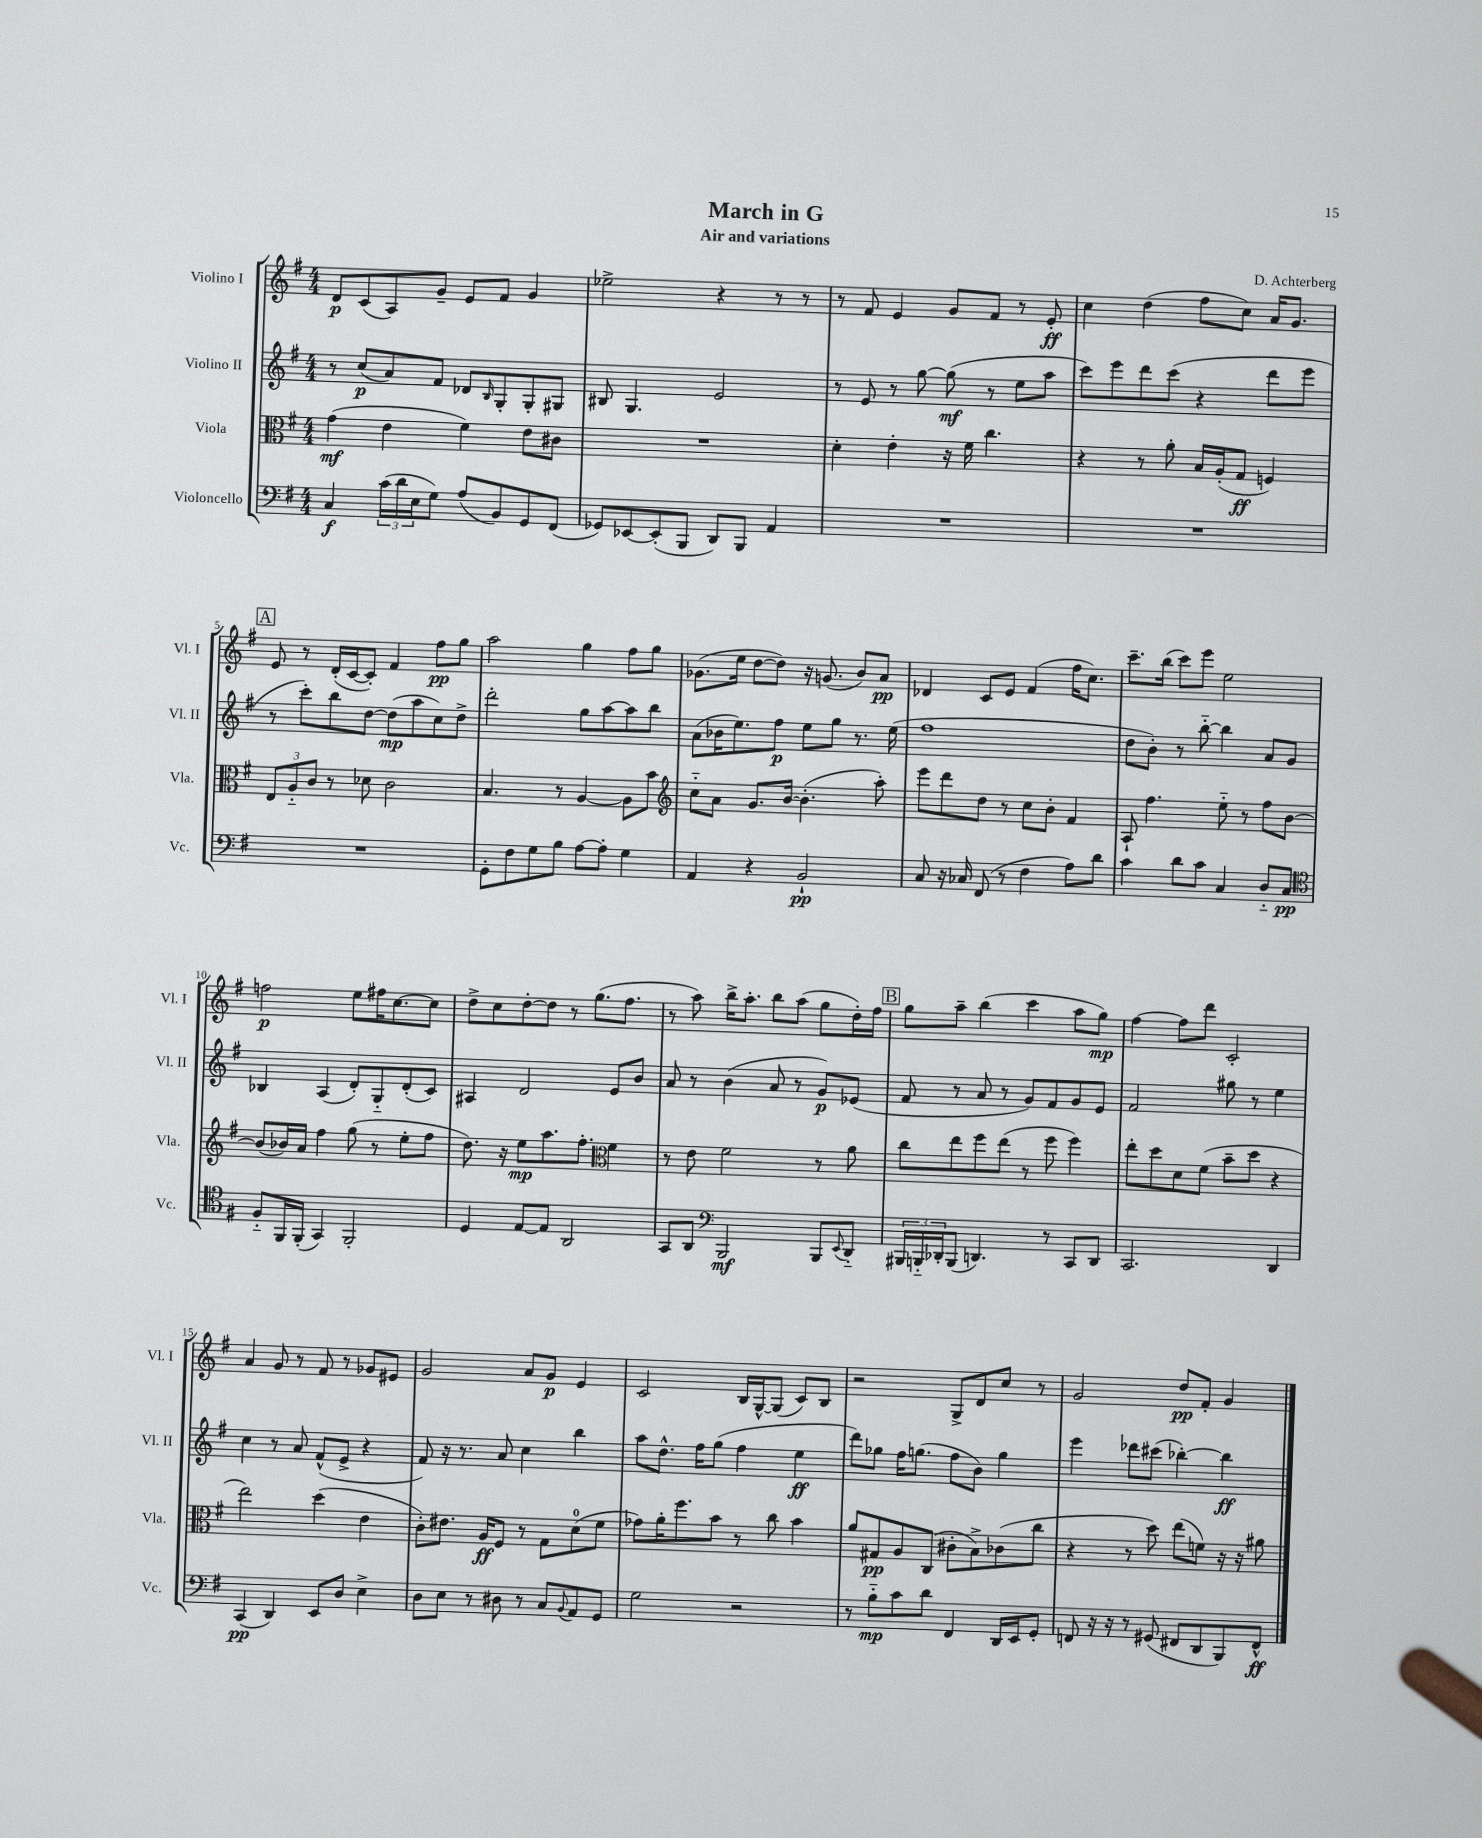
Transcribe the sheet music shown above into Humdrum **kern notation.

**kern	**kern	**kern	**kern
*staff4	*staff3	*staff2	*staff1
*clefF4	*clefC3	*clefG2	*clefG2
*k[f#]	*k[f#]	*k[f#]	*k[f#]
*M4/4	*M4/4	*M4/4	*M4/4
4C	(4g	8r	8d
.	.	(8cc	(8c
(24c	4e	8a)	8A)
24d	.	.	.
24E	.	.	.
8G)	.	8f#	8g~
(8A	4f#)	8d-	8e
.	.	16qqB	.
8BB)	.	8G'	8f#
8GG	8e	8G'	4g
(8FF#	8c#	8G#	.
=	=	=	=
8GG-)	1r	8B#	2ee-^
[8EE-	.	4.G	.
(8EE-']	.	.	.
8BBB	.	.	.
8DD)	.	2e	4r
8BBB	.	.	.
4AA	.	.	8r
.	.	.	8r
=	=	=	=
1r	4d'	8r	8r
.	.	8e	8f#
.	4e'	8r	4e
.	.	[8gg	.
.	16r	(8gg]	8g
.	16f#	.	.
.	4.cc	8r	8f#
.	.	8ee	8r
.	.	8aa	8e'
=	=	=	=
1r	4r	8ccc)	4cc
.	.	8eee	.
.	8r	8ddd	(4dd
.	8a'	(8ccc	.
.	16B	4r	8ff#
.	(16A'	.	.
.	8G	.	8cc)
.	4F)	8ddd	16a
.	.	.	8.g
.	.	8eee	.
=	=	=	=
1r	12E	8r	8e
.	12A'~	.	.
.	.	8ccc')	8r
.	12c	.	.
.	8r	8bb	(16d'
.	.	.	[16c
.	8d-	[8dd	8c'])
.	2c	(8dd]	4f#
.	.	8aa	.
.	.	8cc)	8ff#
.	.	8dd^	8gg
=	=	=	=
8GG'	4.B	2ddd'	2aa
8F#	.	.	.
8G	.	.	.
8B	8r	.	.
[8A	[4A	8gg	4gg
8A']	.	[8aa	.
4G	8A]	8aa]	8ff#
.	8b	8bb	8gg
=	=	=	=
*	*clefG2	*	*
4AA	8cc'~	(8a	(8.g-
.	8a	16b-	.
.	.	8.ee)	16ee
4r	8.g	.	[8dd
.	.	8ff#	8dd])
.	[16b	.	.
2BB`	(4.b']	8ee	16r
.	.	.	(8.g
.	.	8gg	.
.	.	8.r	8b)
.	8aa')	.	8a
.	.	(16ee	.
=	=	=	=
8C	8eee	1ff#	4d-
16r	8ddd	.	.
16C-	.	.	.
(8FF#	8dd	.	8c
8r	8r	.	8e
4F#	8cc	.	(4f#
.	8b'	.	.
8A)	4f#	.	16ff#
.	.	.	8.cc)
8d	.	.	.
=	=	=	=
4c	8A`	8dd	8.ccc~
.	4.ff#	8b')	.
.	.	.	(16bb
8d	.	8r	8ccc)
8c	.	[8bb'~	8eee
4C	8ee'~	4bb]	2ee
.	8r	.	.
8D'~	8ff#	8a	.
8C	[8b	8g	.
=	=	=	=
*clefC4	*	*	*
8F#'~	(8b]	4B-	2ff
16FF#	16b-)	.	.
(16FF#'	16a	.	.
4GG)	4ff#	(4A	.
2FF#'	(8gg	8d')	8ee
.	8r	8G'~	16ff#
.	.	.	[8.cc
.	8ee'	(8d'	.
.	8ff#	8c)	8cc]
=	=	=	=
4D	8.dd)	4A#	8dd^
.	.	.	8cc
.	16r	.	.
[8E	8ee	2d	[8dd'
8E]	8.aa	.	8dd]
2AA	.	.	8r
.	8.ff#'	.	.
.	.	.	(8.gg
*	*clefC3	*	*
.	4f#	8e	.
.	.	.	8.ff#
.	.	8b	.
=	=	=	=
8GG	8r	8a	8r
8AA	8e	8r	8aa)
*clefF4	*	*	*
2BBB	2f#	(4b	16bb^
.	.	.	8.aa'
.	.	8a	8bb
.	.	8r	(8aa
8BBB	8r	8g)	8gg
8qqEE	.	.	.
8DD'~	8a	(8e-	16dd')
.	.	.	16ff#
=	=	=	=
24BBB#	8cc	8f#	8gg
24BBB'~	.	.	.
24DD-'	.	.	.
(8BBB	8ee	8r	8aa~
4.DD)	8ff#	8a	(4bb
.	(8ee	8r	.
.	8r	8g)	4ccc
8r	8ff#	8f#	.
8CC	4ff#)	8g	8aa
8DD	.	8e	8gg)
=	=	=	=
2.CC	8ee'	2f#	[4ff#
.	8dd	.	.
.	8d	.	8ff#]
.	(8f#	.	8ddd
.	8b~	8gg#	2c'
.	8dd	8r	.
4DD	4r	4ee	.
=	=	=	=
(4CC	2ee)	4cc	4a
4DD)	.	8r	8g
.	.	8a	8r
8EE	(4dd	(8f#^^	8f#
8D	.	8e^	8r
4E^	4e	4r	8g-
.	.	.	8e#
=	=	=	=
8D	8c')	8f#)	2g
8E	8.e#	16r	.
.	.	8.r	.
8r	.	.	.
.	16A	.	.
8D#	8F#	8a	.
8r	8r	4cc	8a
8C	8G	.	8g
8qqBB	.	.	.
8AA	(8d	4bb	4e
8GG	8f#	.	.
=	=	=	=
2G	8g-)	8aa	2c
.	16a'	8.dd^^	.
.	8.ff#	.	.
.	.	16ff#	.
.	8b	(8gg	.
2r	8r	4ff#	16B
.	.	.	[16G^^
.	8cc	.	(8G]
.	4b	4ee	8c)
.	.	.	8B
=	=	=	=
8r	8a	8ddd)	2r
8B'~	8G#	8gg-	.
8c	8A	16ff#	.
.	.	(8.gg	.
8d	(8C	.	.
4FF#	8c#'	8ff#	8G^
.	8B^)	8b)	8d
16DD	(8c-	4gg	8cc
16EE	.	.	.
8GG'	8cc	.	8r
=	=	=	=
8FF	4r	4eee	2g
16r	.	.	.
16r	.	.	.
8r	8r	8ddd-	.
(8GG#	8dd)	(8ccc#	.
8FF#	(8ee	[4bb-')	8dd
8DD	8f)	.	8f#'
8BBB)	16r	4bb-]	4g
.	16r	.	.
8FF#^^	8a#	.	.
==	==	==	==
*-	*-	*-	*-
